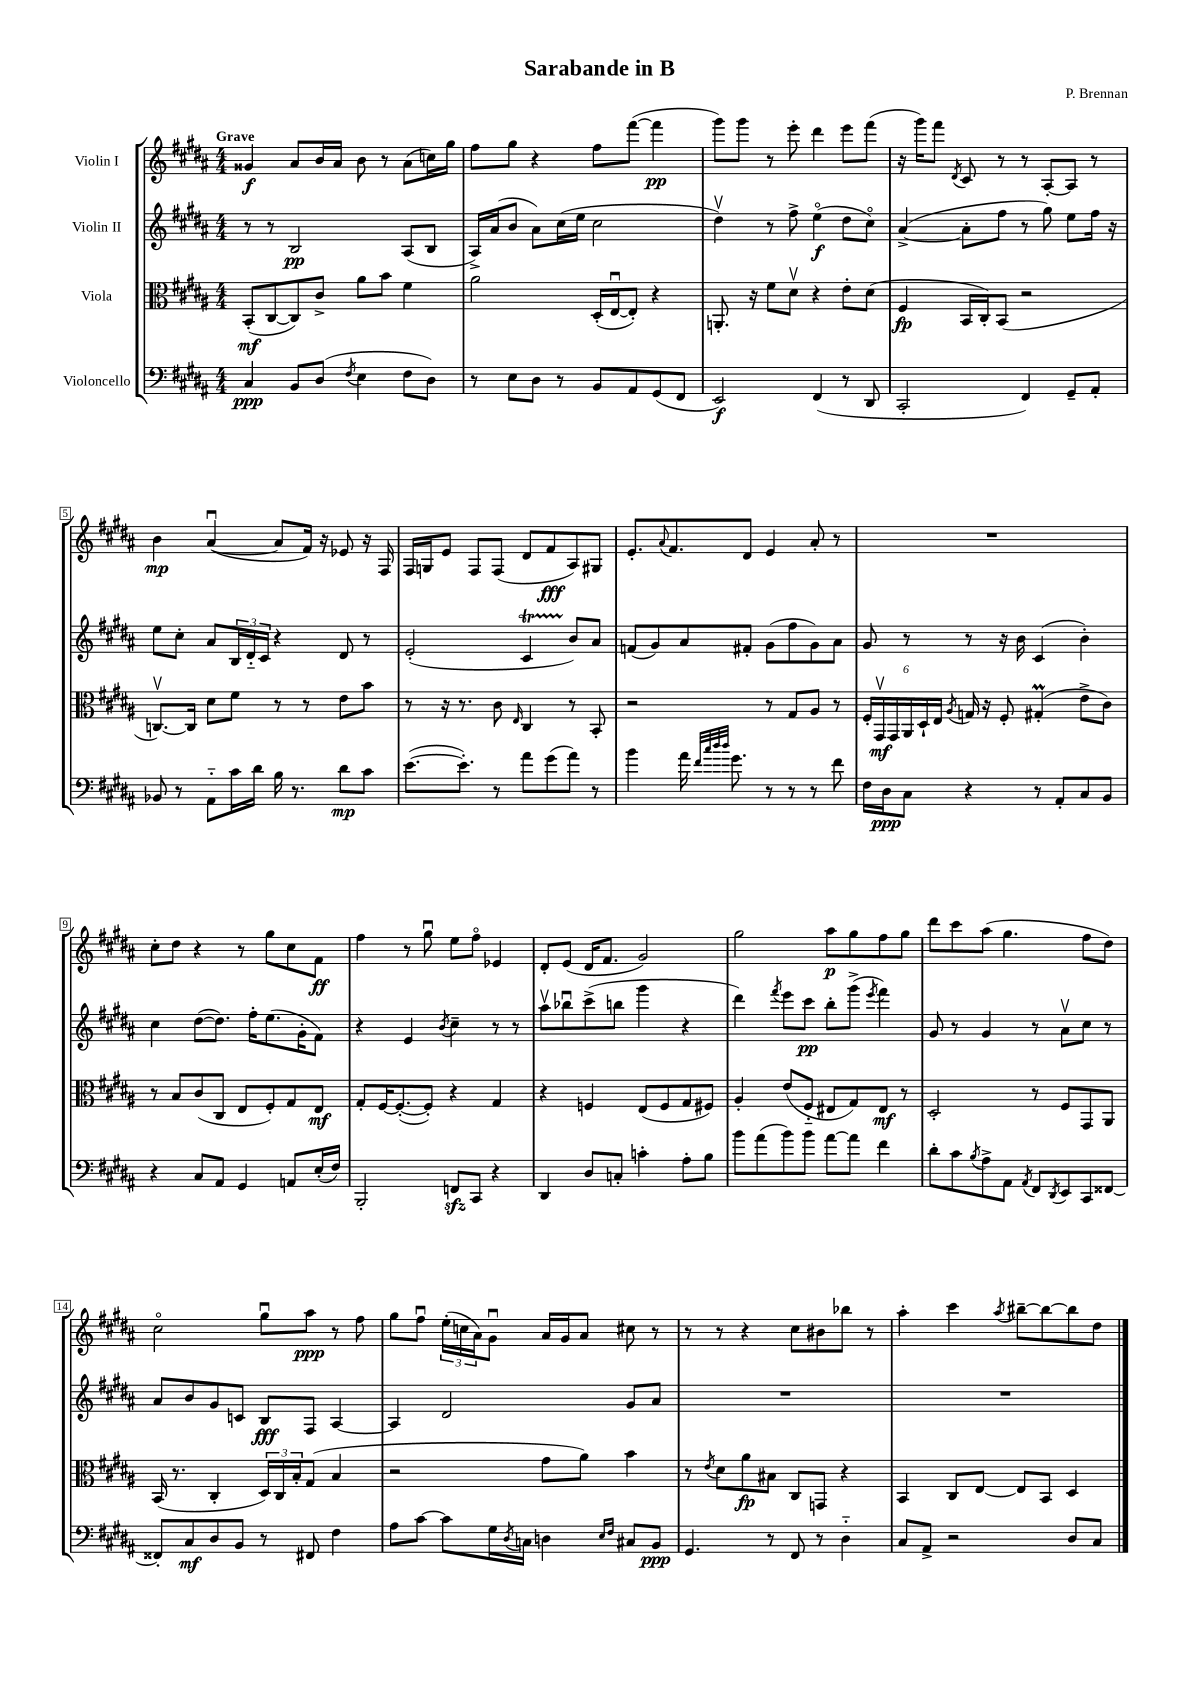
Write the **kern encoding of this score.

**kern	**dynam	**kern	**dynam	**kern	**dynam	**kern	**dynam
*part4	*part4	*part3	*part3	*part2	*part2	*part1	*part1
*staff4	*staff4	*staff3	*staff3	*staff2	*staff2	*staff1	*staff1
*I"Violoncello	*	*I"Viola	*	*I"Violin II	*	*I"Violin I	*
*clefF4	*	*clefC3	*	*clefG2	*	*clefG2	*
*k[f#c#g#d#a#]	*	*k[f#c#g#d#a#]	*	*k[f#c#g#d#a#]	*	*k[f#c#g#d#a#]	*
*M4/4	*	*M4/4	*	*M4/4	*	*M4/4	*
=1	=1	=1	=1	=1	=1	=1	=1
!	!	!	!	!	!	!LO:TX:a:B:t=Grave	!
4C#/	ppp	(8BB'/L	mf	8r	.	4g##X/	f
.	.	[8C#/	.	8r	.	.	.
8BB/L	.	8C#/])	.	2B/	pp	8a#/L	.
(8D#/J	.	8c#^/J	.	.	.	16b/L	.
.	.	.	.	.	.	16a#/JJ	.
8qF#/	.	.	.	.	.	.	.
4E\	.	8a#\L	.	.	.	8b\	.
.	.	8b\J	.	.	.	8r	.
8F#\L	.	4f#\	.	(8A#/L	.	(8a#\L	.
8D#\J)	.	.	.	8B/J	.	16ccn\L)	.
.	.	.	.	.	.	16gg#\JJ	.
=2	=2	=2	=2	=2	=2	=2	=2
8r	.	2a#\	.	16A#^/LL)	.	8ff#\L	.
.	.	.	.	(16a#/J	.	.	.
8E\L	.	.	.	8b/J	.	8gg#\J	.
8D#\J	.	.	.	8a#\L)	.	4r	.
8r	.	.	.	(16cc#\L	.	.	.
.	.	.	.	16ee\JJ	.	.	.
8BB/L	.	(16D#'/LL	.	2cc#\	.	8ff#\L	.
.	.	[16Eu/J	.	.	.	.	.
8AA#/	.	8E'/J])	.	.	.	([8fff#\J	.
(8GG#/	.	4r	.	.	.	4fff#\]	pp
8FF#/J	.	.	.	.	.	.	.
=3	=3	=3	=3	=3	=3	=3	=3
2EE/)	f	8.AAn'/	.	4dd#v\)	.	8ggg#\L)	.
.	.	.	.	.	.	8ggg#\J	.
.	.	16r	.	.	.	.	.
.	.	8f#\L	.	8r	.	8r	.
.	.	8d#v\J	.	8ff#^\	.	8eee'\	.
(4FF#/	.	4r	.	(4ee\	f	4ddd#\	.
8r	.	8e'\L	.	8dd#\L	.	8eee\L	.
8DD#/	.	(8d#\J	.	8cc#\J)	.	(8fff#\J	.
=4	=4	=4	=4	=4	=4	=4	=4
2CC#'/	.	4F#/	fp	([4a#^/	.	16r	.
.	.	.	.	.	.	16ggg#\KL)	.
.	.	.	.	.	.	8fff#\J	.
.	.	.	.	.	.	8qd#/	.
.	.	16BB/LL	.	8a#'\L]	.	8c#/	.
.	.	16C#'/J)	.	.	.	.	.
.	.	(8BB/J	.	8ff#\J	.	8r	.
4FF#/)	.	2r	.	8r	.	8r	.
.	.	.	.	8gg#\)	.	[8A#'/L	.
8GG#~/L	.	.	.	8ee\L	.	8A#/J]	.
8AA#'/J	.	.	.	16ff#\Jk	.	8r	.
.	.	.	.	16r	.	.	.
!!LO:LB:g=z
=5	=5	=5	=5	=5	=5	=5	=5
8BB-X/	.	[8.Cnv/L)	.	8ee\L	.	4b\	mp
8r	.	.	.	8cc#'\J	.	.	.
.	.	16C/Jk]	.	.	.	.	.
8AA#\L	.	8d#\L	.	8a#/L	.	([4a#u/	.
16c#\L	.	8f#\J	.	24B/L	.	.	.
.	.	.	.	24d#/	.	.	.
16d#\JJ	.	.	.	.	.	.	.
.	.	.	.	24c#/JJ	.	.	.
16B\	.	8r	.	4r	.	8a#/L]	.
8.r	.	.	.	.	.	.	.
.	.	8r	.	.	.	16f#/Jk)	.
.	.	.	.	.	.	16r	.
8d#\L	mp	8e\L	.	8d#/	.	8e-X/	.
8c#\J	.	8b\J	.	8r	.	16r	.
.	.	.	.	.	.	16F#/	.
=6	=6	=6	=6	=6	=6	=6	=6
([8.e\L	.	8r	.	(2e'/	.	16F#/LL	.
.	.	.	.	.	.	16Gn/J	.
.	.	16r	.	.	.	8e/J	.
8.e'\J])	.	8.r	.	.	.	.	.
.	.	.	.	.	.	8F#/L	.
8r	.	8c#\	.	.	.	(8F#/J	.
.	.	16qqE/	.	.	.	.	.
8a#\L	.	4C#/	.	4c#T/	.	8d#/L	.
(8g#\	.	.	.	.	.	8f#/	fff
8a#\J)	.	8r	.	8b/L)	.	8A#/)	.
8r	.	8BB'/	.	8a#/J	.	8G#X/J	.
=7	=7	=7	=7	=7	=7	=7	=7
4b\	.	2r	.	(8fn/L	.	8.e'/L	.
.	.	.	.	8g#/)	.	.	.
.	.	.	.	.	.	8qqa#/	.
.	.	.	.	.	.	8.f#/	.
16a#\	.	.	.	8a#/	.	.	.
32qqf#/LLL	.	.	.	.	.	.	.
32qqcc#/	.	.	.	.	.	.	.
32qqdd#/	.	.	.	.	.	.	.
32qqdd#/JJJ	.	.	.	.	.	.	.
8.g#\	.	.	.	.	.	.	.
.	.	.	.	8f#X'/J	.	8d#/J	.
8r	.	8r	.	(8g#\L	.	4e/	.
8r	.	8G#/L	.	8ff#\	.	.	.
8r	.	8A#/J	.	8g#\)	.	8a#'/	.
8f#\	.	8r	.	8a#\J	.	8r	.
=8	=8	=8	=8	=8	=8	=8	=8
16F#\LL	.	24F#'/LL	.	8g#/	.	1r	.
.	.	24GG#v/	mf	.	.	.	.
16D#\J	ppp	.	.	.	.	.	.
.	.	24GG#/	.	.	.	.	.
8C#\J	.	24AA#/	.	8r	.	.	.
.	.	24D#`/	.	.	.	.	.
.	.	24E/JJ	.	.	.	.	.
.	.	8qA#/	.	.	.	.	.
4r	.	16Gn/	.	8r	.	.	.
.	.	16r	.	.	.	.	.
.	.	8F#'/	.	16r	.	.	.
.	.	.	.	16b\	.	.	.
8r	.	(4G#XM'/	.	(4c#/	.	.	.
8AA#'/L	.	.	.	.	.	.	.
8C#/	.	8e^\L	.	4b'\)	.	.	.
8BB/J	.	8c#\J)	.	.	.	.	.
!!LO:LB:g=z
=9	=9	=9	=9	=9	=9	=9	=9
4r	.	8r	.	4cc#\	.	8cc#'\L	.
.	.	8B/L	.	.	.	8dd#\J	.
8C#/L	.	(8c#/	.	([8dd#\L	.	4r	.
8AA#/J	.	8C#/J	.	8.dd#\J])	.	.	.
4GG#/	.	8E/L	.	.	.	8r	.
.	.	.	.	16ff#'\KL	.	.	.
.	.	8F#'/)	.	(8.ee\	.	8gg#\L	.
8AAn/L	.	8G#/	.	.	.	8cc#\	.
.	.	.	.	16g#'\K	.	.	.
(16E'/L	.	8E/J	mf	8f#\J)	.	8f#\J	ff
16F#/JJ)	.	.	.	.	.	.	.
=10	=10	=10	=10	=10	=10	=10	=10
2BBB'/	.	8G#'/L	.	4r	.	4ff#\	.
.	.	[16F#/K	.	.	.	.	.
.	.	(8.F#'/_	.	.	.	.	.
.	.	.	.	4e/	.	8r	.
.	.	8F#'/J])	.	.	.	8gg#u\	.
.	.	.	.	8qb/	.	.	.
8FFnzz/L	.	4r	.	4cc#~\	.	8ee\L	.
8CC#/J	.	.	.	.	.	8ff#\J	.
4r	.	4G#/	.	8r	.	4e-X/	.
.	.	.	.	8r	.	.	.
=11	=11	=11	=11	=11	=11	=11	=11
4DD#/	.	4r	.	8aa#v\L	.	8d#'/L	.
.	.	.	.	8bb-Xu\	.	(8e/J	.
8D#/L	.	4Fn/	.	(8ccc#^\	.	16d#/KL	.
.	.	.	.	.	.	8.f#/J	.
8Cn'/J	.	.	.	8bbn\J	.	.	.
4cn'\	.	(8E/L	.	4ggg#\	.	2g#/)	.
.	.	8F/	.	.	.	.	.
8A#'\L	.	8G#/	.	4r	.	.	.
8B\J	.	8F#X/J)	.	.	.	.	.
=12	=12	=12	=12	=12	=12	=12	=12
8b\L	.	4A#'/	.	4ddd#\)	.	2gg#\	.
(8a#\	.	.	.	.	.	.	.
.	.	.	.	8qfff#/	.	.	.
8b\)	.	(8e/L	.	8eee\L	.	.	.
8b\J	.	8F#/J	.	8ccc#\J	pp	.	.
[8a#\L	.	8E#X/L	.	8bb'\L	.	8aa#\L	p
8a#\J]	.	8G#/)	.	(8ggg#^\J	.	8gg#\	.
.	.	.	.	8qeee/	.	.	.
4f#\	.	8E#/J	mf	4fff#\)	.	8ff#\	.
.	.	8r	.	.	.	8gg#\J	.
=13	=13	=13	=13	=13	=13	=13	=13
8d#'\L	.	2D#'/	.	8g#/	.	8ddd#\L	.
8c#\	.	.	.	8r	.	8ccc#\	.
8qB/	.	.	.	.	.	.	.
8A#^\	.	.	.	4g#/	.	(8aa#\J	.
8AA#\J	.	.	.	.	.	4.gg#\	.
8qAA#/	.	.	.	.	.	.	.
8FF#/L	.	8r	.	8r	.	.	.
8qDD#/	.	.	.	.	.	.	.
8EE/	.	8F#/L	.	8a#v\L	.	.	.
8CC#/	.	8GG#/	.	8cc#\J	.	8ff#\L	.
[8FF##X/J	.	8AA#/J	.	8r	.	8dd#\J)	.
!!LO:LB:g=z
=14	=14	=14	=14	=14	=14	=14	=14
8FF##X'/L]	.	(16BB/	.	8a#/L	.	2cc#\	.
.	.	8.r	.	.	.	.	.
8C#/	mf	.	.	8b/	.	.	.
8D#/	.	4C#'/	.	8g#/	.	.	.
8BB/J	.	.	.	8cn/J	.	.	.
8r	.	24D#/LL)	.	8B/L	fff	8gg#u\L	.
.	.	24C#/	.	.	.	.	.
.	.	24B'/J	.	.	.	.	.
8FF#X/	.	(8G#/J	.	8F#/J	.	8aa#\J	ppp
4F#\	.	4B/	.	[4A#/	.	8r	.
.	.	.	.	.	.	8ff#\	.
=15	=15	=15	=15	=15	=15	=15	=15
8A#\L	.	2r	.	4A#/]	.	8gg#\L	.
[8c#\J	.	.	.	.	.	8ff#u\J	.
8c#\L]	.	.	.	2d#/	.	(24ee'\LL	.
.	.	.	.	.	.	24ccn\	.
.	.	.	.	.	.	24a#\J)	.
16G#\L	.	.	.	.	.	8g#u\J	.
8qD#/	.	.	.	.	.	.	.
16Cn\JJ	.	.	.	.	.	.	.
4Dn\	.	8g#\L	.	.	.	16a#/LL	.
.	.	.	.	.	.	16g#/J	.
.	.	8a#\J)	.	.	.	8a#/J	.
16qqE/LL	.	.	.	.	.	.	.
16qqF#/JJ	.	.	.	.	.	.	.
8C#X/L	.	4b\	.	8g#/L	.	8cc#X\	.
8BB/J	ppp	.	.	8a#/J	.	8r	.
=16	=16	=16	=16	=16	=16	=16	=16
4.GG#/	.	8r	.	1r	.	8r	.
.	.	8qe/	.	.	.	.	.
.	.	8d#\L	.	.	.	8r	.
.	.	8a#\	fp	.	.	4r	.
8r	.	8B#X\J	.	.	.	.	.
8FF#/	.	8C#/L	.	.	.	8cc#\L	.
8r	.	8GGn/J	.	.	.	8b#X\	.
4D#\	.	4r	.	.	.	8bb-X\J	.
.	.	.	.	.	.	8r	.
=17	=17	=17	=17	=17	=17	=17	=17
8C#/L	.	4BB/	.	1r	.	4aa#'\	.
8AA#^/J	.	.	.	.	.	.	.
2r	.	8C#/L	.	.	.	4ccc#\	.
.	.	[8E/J	.	.	.	.	.
.	.	.	.	.	.	8qaa#/	.
.	.	8E/L]	.	.	.	[8bb#X~\L	.
.	.	8BB/J	.	.	.	8bb#\_	.
8D#/L	.	4D#/	.	.	.	8bb#\]	.
8C#/J	.	.	.	.	.	8dd#\J	.
==	==	==	==	==	==	==	==
*-	*-	*-	*-	*-	*-	*-	*-
